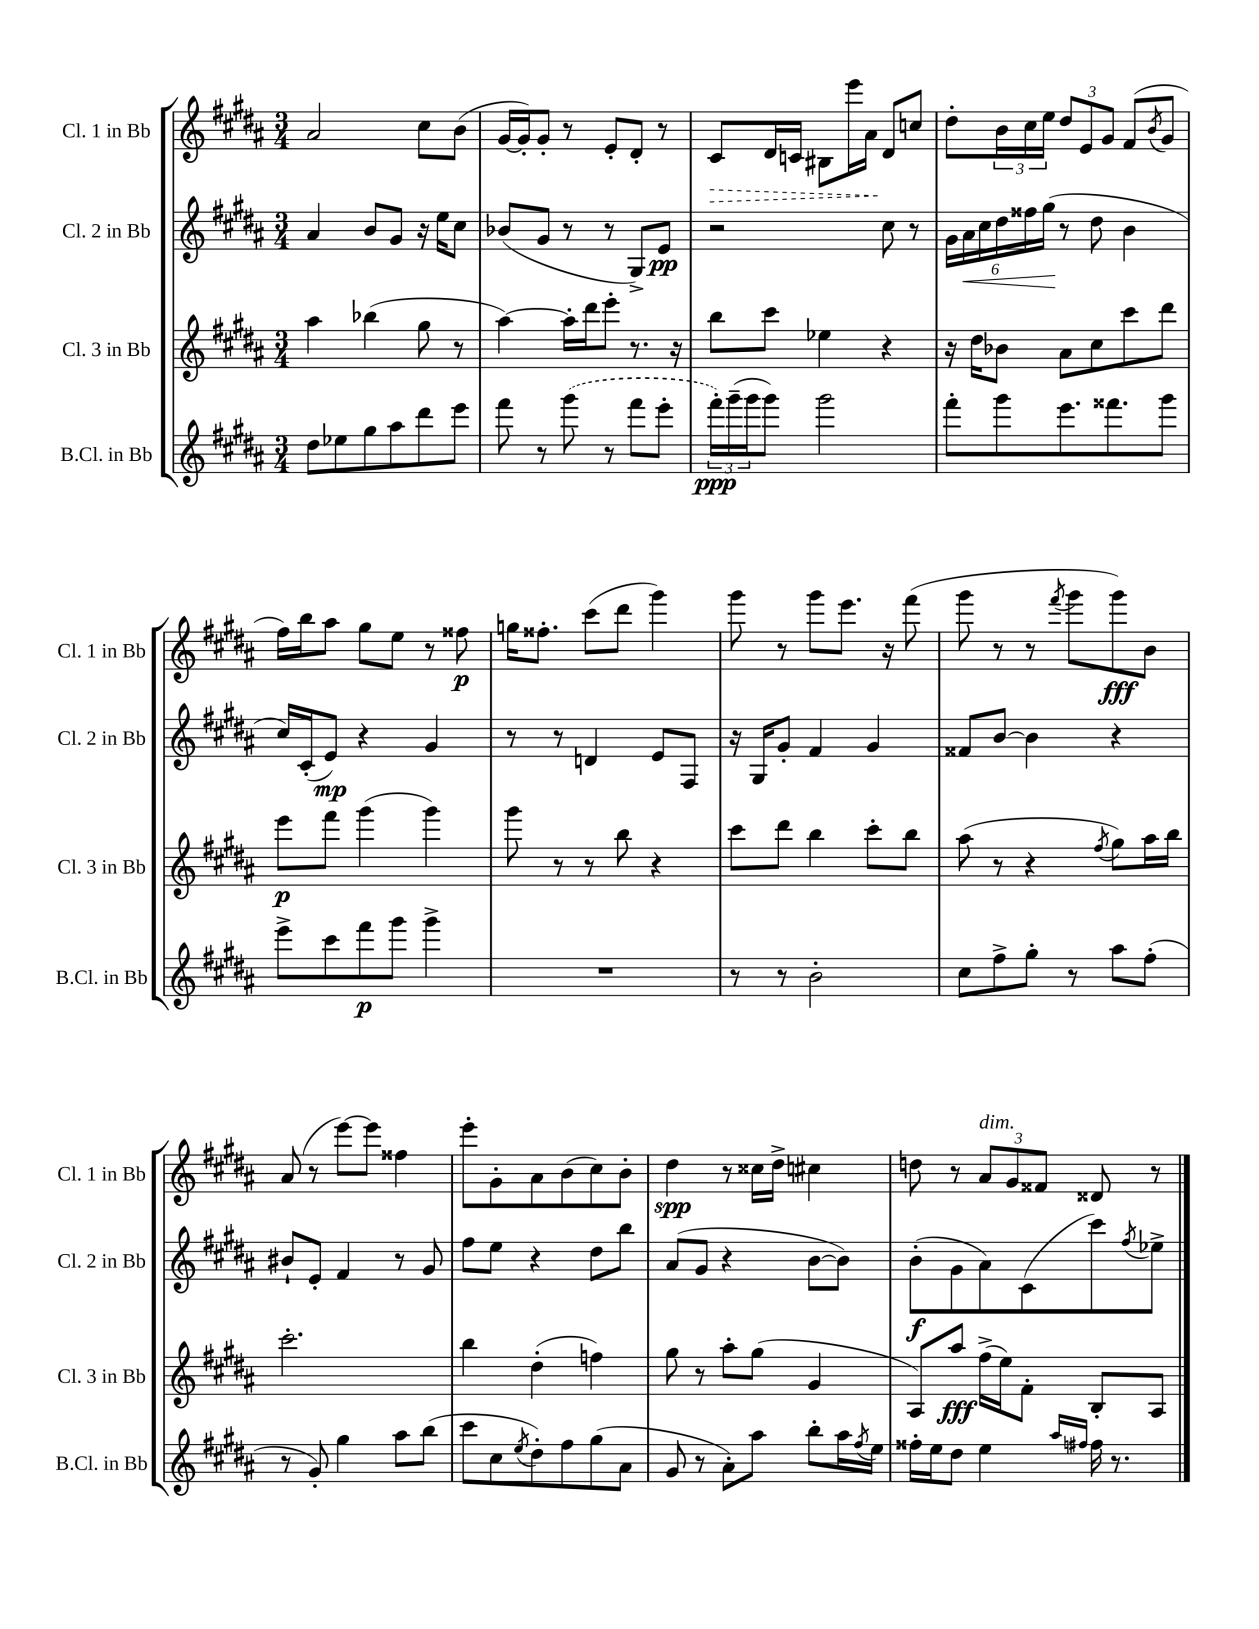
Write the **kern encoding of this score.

**kern	**dynam	**kern	**dynam	**kern	**dynam	**kern	**dynam
*part4	*part4	*part3	*part3	*part2	*part2	*part1	*part1
*staff4	*staff4	*staff3	*staff3	*staff2	*staff2	*staff1	*staff1
*I"B.Cl. in Bb	*	*I"Cl. 3 in Bb	*	*I"Cl. 2 in Bb	*	*I"Cl. 1 in Bb	*
*I'B.Cl. in Bb	*	*I'Cl. 3 in Bb	*	*I'Cl. 2 in Bb	*	*I'Cl. 1 in Bb	*
*clefG2	*	*clefG2	*	*clefG2	*	*clefG2	*
*k[f#c#g#d#a#]	*	*k[f#c#g#d#a#]	*	*k[f#c#g#d#a#]	*	*k[f#c#g#d#a#]	*
*M3/4	*	*M3/4	*	*M3/4	*	*M3/4	*
=107	=107	=107	=107	=107	=107	=107	=107
8dd#\L	.	4aa#\	.	4a#/	.	2a#/	.
8ee-X\	.	.	.	.	.	.	.
8gg#\	.	(4bb-X\	.	8b/L	.	.	.
8aa#\	.	.	.	8g#/J	.	.	.
8ddd#\	.	8gg#\	.	16r	.	8cc#\L	.
.	.	.	.	16ee\KL	.	.	.
8eee\J	.	8r	.	8cc#\J	.	(8b\J	.
=108	=108	=108	=108	=108	=108	=108	=108
8fff#\	.	[4aa#\)	.	(8b-X/L	.	[16g#/LL	.
.	.	.	.	.	.	16g#'/J])	.
8r	.	.	.	8g#/J	.	8g#'/J	.
(8ggg#\	.	16aa#'\LL]	.	8r	.	8r	.
.	.	16ddd#\J	.	.	.	.	.
8r	.	8eee'\J	.	8r	.	8e'/L	.
8fff#\L	.	8.r	.	8G#^/L)	.	8d#'/J	.
8eee'\J	.	.	.	8e/J	pp	8r	.
.	.	16r	.	.	.	.	.
=109	=109	=109	=109	=109	=109	=109	=109
!	!	!	!	!	!	!	!LO:HP:b
24fff#'\LL)	ppp	8bb\L	.	2r	.	8c#/L	>
(24ggg#~\	.	.	.	.	.	.	.
24ggg#\J	.	.	.	.	.	.	.
8ggg#\J)	.	8ccc#\J	.	.	.	16d#/L	.
.	.	.	.	.	.	16cn/JJ	.
2ggg#\	.	4ee-X\	.	.	.	8B#X\L	.
.	.	.	.	.	.	16eee\L	.
.	.	.	.	.	.	16a#\JJ	.
.	.	4r	.	8cc#\	.	8d#/L	]
.	.	.	.	8r	.	8ccn/J	.
=110	=110	=110	=110	=110	=110	=110	=110
8fff#'\L	.	16r	.	24g#\LL	.	8dd#'\L	.
!	!	!	!	!	!LO:HP:b	!	!
.	.	.	.	24a#\	<	.	.
.	.	16dd#\KL	.	.	.	.	.
.	.	.	.	24cc#\	.	.	.
8ggg#\	.	8b-X\J	.	24dd#\	.	24b\L	.
.	.	.	.	24ff##X\	.	24cc#\	.
.	.	.	.	(24gg#\JJ	.	24ee\JJ	.
8.eee\	.	8a#\L	.	8r	[	12dd#/L	.
.	.	.	.	.	.	12e/	.
.	.	8cc#\	.	8dd#\	.	.	.
.	.	.	.	.	.	12g#/J	.
8.fff##X\	.	.	.	.	.	.	.
.	.	8ccc#\	.	4b\	.	(8f#/L	.
.	.	.	.	.	.	8qb/	.
8ggg#\J	.	8ddd#\J	.	.	.	8g#/J	.
!!LO:LB:g=z
=111	=111	=111	=111	=111	=111	=111	=111
8eee^\L	.	8eee\L	p	16cc#/LL)	.	16ff#\LL)	.
.	.	.	.	(16c#'/J	.	16bb\J	.
8ccc#\	.	8fff#\J	.	8e/J)	mp	8aa#\J	.
8fff#\	p	(4ggg#\	.	4r	.	8gg#\L	.
8ggg#\J	.	.	.	.	.	8ee\J	.
4ggg#^\	.	4ggg#\)	.	4g#/	.	8r	.
.	.	.	.	.	.	8ff##X\	p
=112	=112	=112	=112	=112	=112	=112	=112
2.r	.	8ggg#\	.	8r	.	16ggn\KL	.
.	.	.	.	.	.	8.ff##X'\J	.
.	.	8r	.	8r	.	.	.
.	.	8r	.	4dn/	.	(8ccc#\L	.
.	.	8bb\	.	.	.	8ddd#\J	.
.	.	4r	.	8e/L	.	4ggg#\)	.
.	.	.	.	8F#/J	.	.	.
=113	=113	=113	=113	=113	=113	=113	=113
8r	.	8ccc#\L	.	16r	.	8ggg#\	.
.	.	.	.	16G#/KL	.	.	.
8r	.	8ddd#\J	.	8g#'/J	.	8r	.
2b'\	.	4bb\	.	4f#/	.	8ggg#\L	.
.	.	.	.	.	.	8.eee\J	.
.	.	8ccc#'\L	.	4g#/	.	.	.
.	.	.	.	.	.	16r	.
.	.	8bb\J	.	.	.	(8fff#\	.
=114	=114	=114	=114	=114	=114	=114	=114
8cc#\L	.	(8aa#\	.	8f##X/L	.	8ggg#\	.
8ff#^\	.	8r	.	[8b/J	.	8r	.
8gg#'\J	.	4r	.	4b\]	.	8r	.
.	.	.	.	.	.	8qfff#/	.
8r	.	.	.	.	.	8ggg#\L	.
.	.	8qff#/	.	.	.	.	.
8aa#\L	.	8gg#\L)	.	4r	.	8ggg#\)	fff
(8ff#'\J	.	16aa#\L	.	.	.	8b\J	.
.	.	16bb\JJ	.	.	.	.	.
!!LO:LB:g=z
=115	=115	=115	=115	=115	=115	=115	=115
8r	.	2.ccc#'\	.	8b#X`/L	.	(8a#/	.
8g#'/)	.	.	.	8e'/J	.	8r	.
4gg#\	.	.	.	4f#/	.	[8eee\L)	.
.	.	.	.	.	.	8eee\J]	.
8aa#\L	.	.	.	8r	.	4ff##X\	.
(8bb\J	.	.	.	8g#/	.	.	.
=116	=116	=116	=116	=116	=116	=116	=116
8ccc#\L	.	4bb\	.	8ff#\L	.	8eee'\L	.
8cc#\	.	.	.	8ee\J	.	8g#'\	.
8qee/	.	.	.	.	.	.	.
8dd#'\)	.	(4dd#'\	.	4r	.	8a#\	.
8ff#\	.	.	.	.	.	(8b\	.
(8gg#\	.	4ffn\)	.	8dd#\L	.	8cc#\)	.
8a#\J	.	.	.	8bb\J	.	8b'\J	.
=117	=117	=117	=117	=117	=117	=117	=117
8g#/	.	8gg#\	.	(8a#/L	.	4dd#\	spp
8r	.	8r	.	8g#/J	.	.	.
8a#'\L)	.	8aa#'\L	.	4r	.	8r	.
8aa#\J	.	(8gg#\J	.	.	.	16cc##X\LL	.
.	.	.	.	.	.	16dd#^\JJ	.
8bb'\L	.	4g#/	.	[8b\L	.	4cc#X\	.
16aa#\L	.	.	.	8b\J])	.	.	.
8qff#/	.	.	.	.	.	.	.
16ee\JJ	.	.	.	.	.	.	.
=118	=118	=118	=118	=118	=118	=118	=118
16ff##X'\LL	.	8A#/L)	.	(8b'\L	f	8ddn\	.
16ee\J	.	.	.	.	.	.	.
8dd#\J	.	8aa#/J	fff	8g#\	.	8r	.
!	!	!	!	!	!	!LO:TX:a:i:t=dim.	!
4ee\	.	(16ff#^\LL	.	8a#\)	.	12a#/L	.
.	.	16ee\J)	.	.	.	.	.
.	.	.	.	.	.	12g#/	.
.	.	8f#'\J	.	(8c#\	.	.	.
.	.	.	.	.	.	12f##X/J	.
16qqaa#/LL	.	.	.	.	.	.	.
16qqff#X/JJ	.	.	.	.	.	.	.
16ff#\	.	8B'/L	.	8ccc#\)	.	8d##X/	.
8.r	.	.	.	.	.	.	.
.	.	.	.	8qff#/	.	.	.
.	.	8A#/J	.	8ee-X^\J	.	8r	.
==	==	==	==	==	==	==	==
*-	*-	*-	*-	*-	*-	*-	*-
